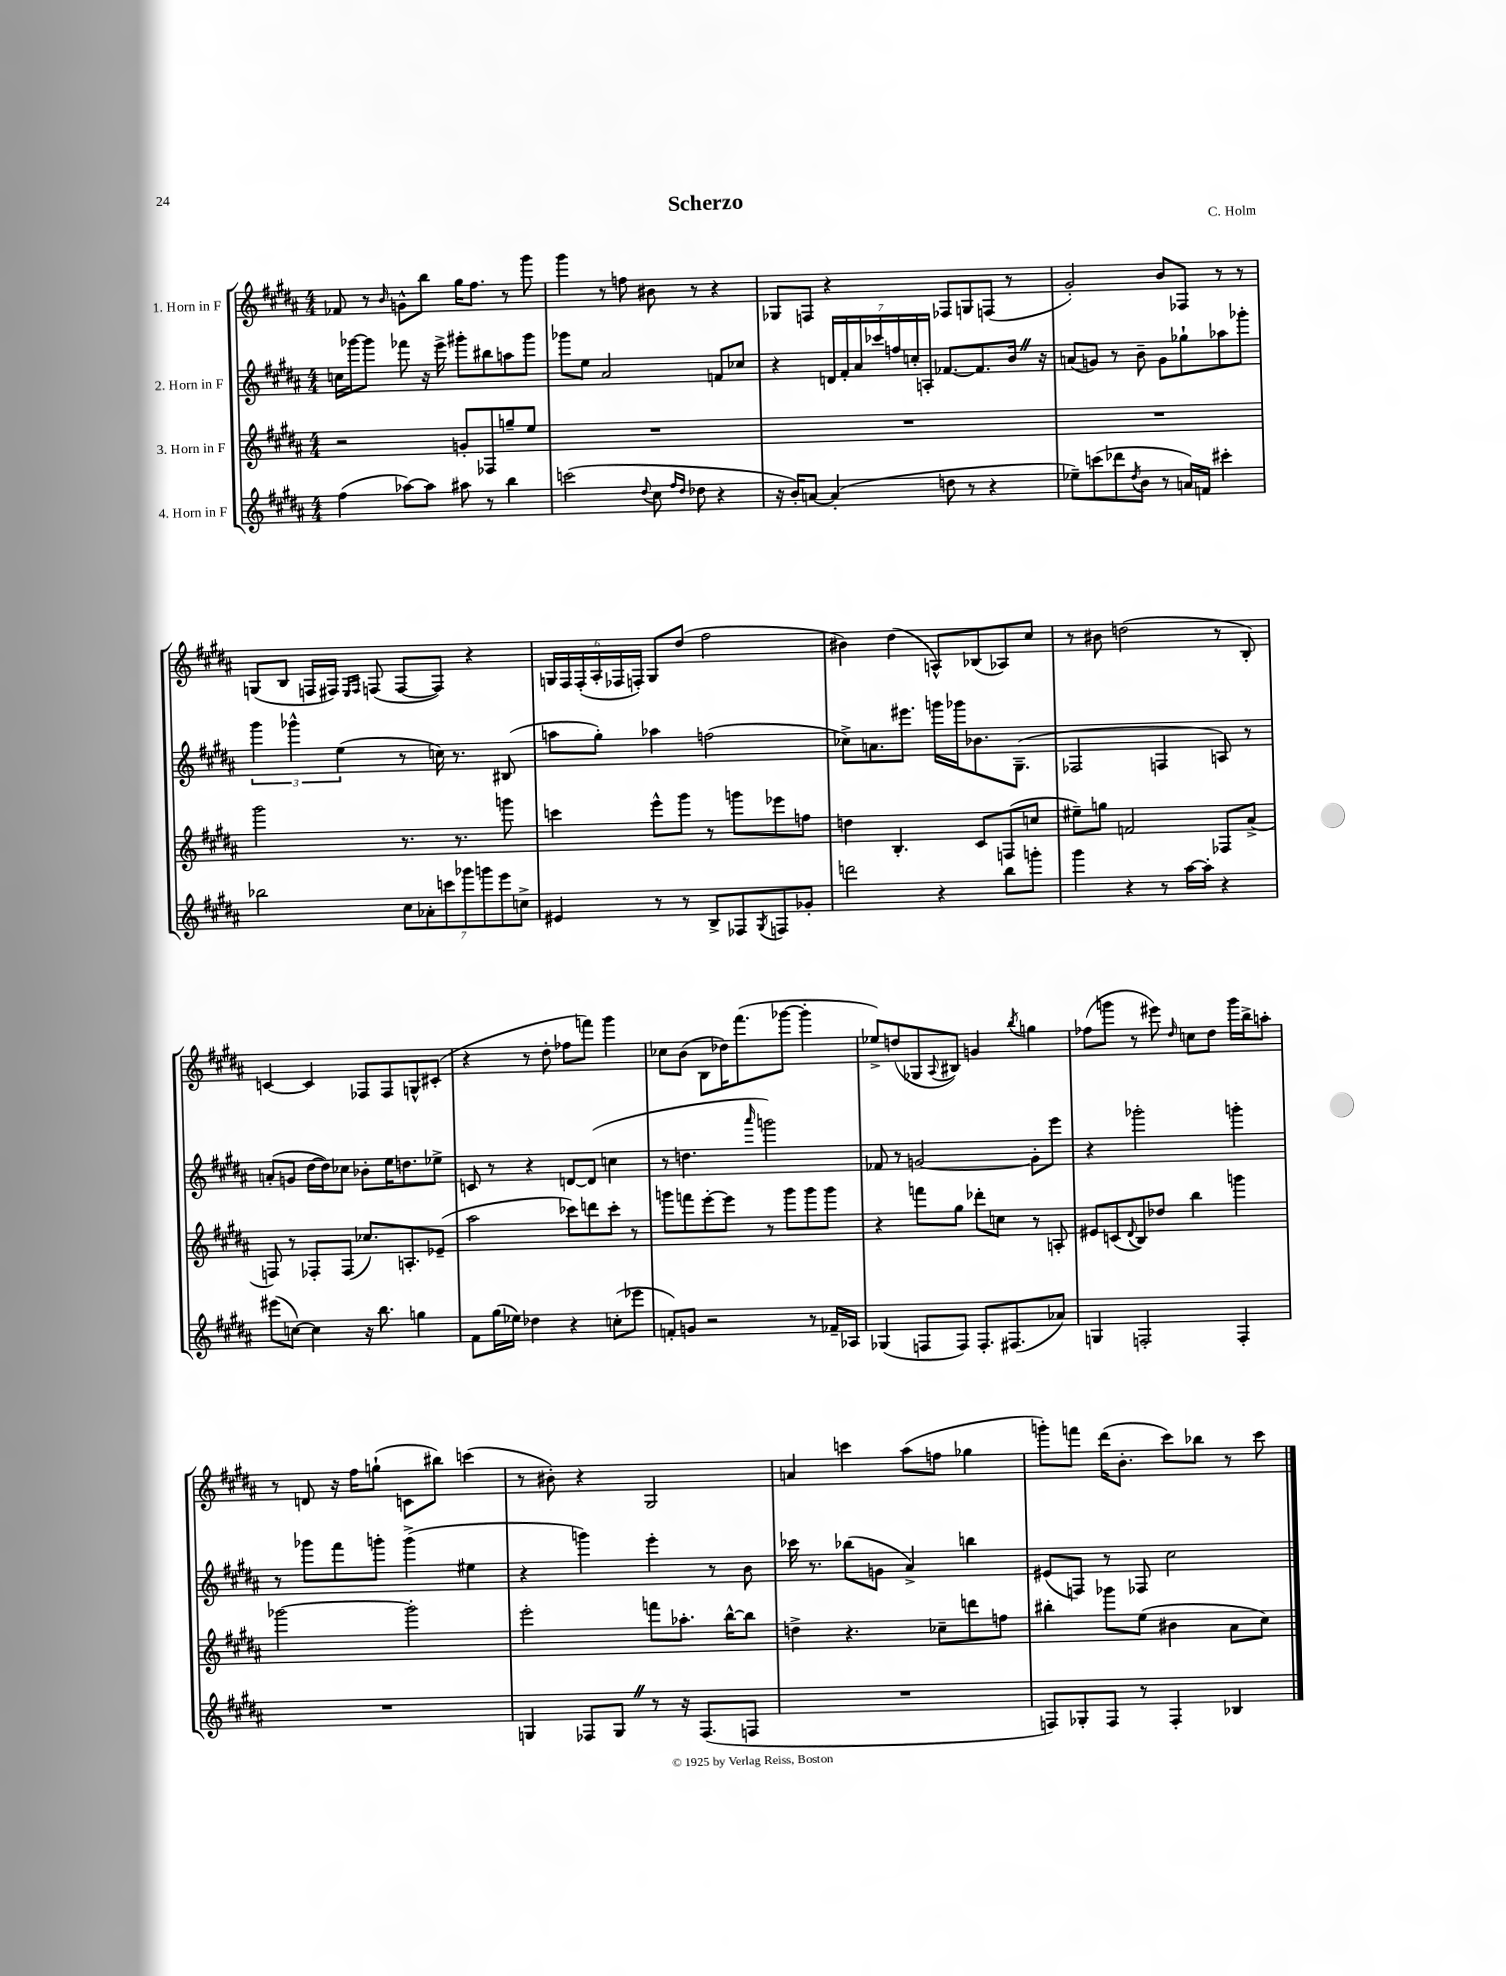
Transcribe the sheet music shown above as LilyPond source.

\header { title = "Scherzo" composer = "C. Holm" }
<<
\new StaffGroup <<
\new Staff = "s0" \with { instrumentName = "1. Horn in F" } {
    \clef treble \key b \major \numericTimeSignature \time 4/4
    fes'8 r8 \grace { b'16 } g'8-^ b''8 gis''16 fis''8. r8 gis'''8 |
    gis'''4 r8 f''8 bis'8 r8 r4 |
    ges8 f8 r4 fes8 g8 f8( r8 |
    gis'2-.) b'8 fes8 r8 r8 |
    g8( b8 f16 fis16) \grace { e16 fis16 } f8( f8~ f8) r4 |
    \tuplet 6/4 { g16 fis16 fis16-.( ais16-. fes16 f16-.) } g8 dis''8( fis''2 |
    bis'4) dis''4( a8-^) bes8( aes8) cis''8 |
    r8 bis'8 d''2( r8 b8-.) |
    c'4~ c'4 fes8 fes8 g8-^ cis'8-.( |
    r4 r8 dis''8-. fes''8 f'''8) gis'''4 |
    ces''8 b'8( b8 des''16) fis'''8.( ges'''8~ ges'''4-. |
    ees''8->) d''8( ges8 \appoggiatura { ais8 } bis8) g'4 \acciaccatura { b''8 } g''4 |
    fes''8( g'''8 r8 eis'''8) \grace { dis''16 } c''8 dis''8 g'''16 b''16-> a''8-. |
    r8 d'8 r16 fis''16 g''8-!( c'8 bis''8) c'''4( |
    r8 bis'8-.) r4 gis2 |
    a'4 c'''4 ais''8( f''8 ges''4 |
    g'''8-.) f'''8 dis'''16( b'8.-. cis'''8) bes''8 r8 cis'''8 \bar "|." |
}
\new Staff = "s1" \with { instrumentName = "2. Horn in F" } {
    \clef treble \key b \major \numericTimeSignature \time 4/4
    c''16 ges'''16~ ges'''8 fes'''8 r16 e'''16-> gis'''8-. bis''8 a''8 gis'''8 |
    ges'''8 e''8 ais'2 f'8 ces''8 |
    r4 \tuplet 7/4 { d'16 fis'16-. ais'16 ces'''16 f''16 c''16-. a16-. } fes'8.~ fes'8. b'16 \once \override BreathingSign.text = \markup { \musicglyph "scripts.caesura.straight" } \breathe r16 |
    a'8( g'8) r8 b'8-- g'8 ges''8-! aes''8 ges'''8-. |
    \tuplet 3/2 { gis'''4 ges'''4-^ e''4( } r8 c''16) r8. bis8( |
    a''8 gis''8-.) aes''4 f''2( |
    ces''8->) a'8. eis'''8. g'''16 ges'''16 bes'8. gis8.--( |
    fes2 f4 a8) r8 |
    a'8-.( g'8 dis''16~ dis''16) ces''8 bes'8-. e''16 d''8. ees''8-> |
    c'8 r8 r4 d'8~ d'8( c''4 |
    r8 d''4. \grace { ais'''16 } g'''2) |
    fes'8 r8 g'2~ g'8-. e'''8 |
    r4 ges'''2-. g'''4-. |
    r8 ges'''8 fis'''8 g'''8-. g'''4->( eis''4 |
    r4 g'''4) e'''4-. r8 b'8 |
    ces'''16 r8. bes''8( g'8 ais'4->) b''4 |
    eis'8( f8) r8 fes8 cis''2 \bar "|." |
}
\new Staff = "s2" \with { instrumentName = "3. Horn in F" } {
    \clef treble \key b \major \numericTimeSignature \time 4/4
    r2 g'8-. fes8 g''8-- e''8 |
    R1 |
    R1 |
    R1 |
    gis'''2 r8. r8. g'''8 |
    c'''4 e'''8-^ gis'''8 r8 g'''8 ees'''8 f''8 |
    d''4 b4.-. cis'8 f8( c''8 |
    eis''8--) g''8 f'2 fes8 ais'8->( |
    f8) r8 fes8-. fes8( ces''8.) a8.-. ees'8--( |
    ais''2 ces'''8) d'''8 ces'''8-. r8 |
    g'''8 f'''8 e'''8~-. e'''8 r8 g'''8 g'''8 g'''8 |
    r4 f'''8 gis''8 des'''8-. c''8 r8 a8-. |
    eis'8 c'8( \appoggiatura { dis'8 } b8) des''8 b''4 g'''4 |
    ges'''2~ ges'''2-. |
    e'''2-. f'''8 aes''8.-. b''16~-^ b''8 |
    d''4-> r4. ces''8-- d'''8 f''8 |
    bis''4-. ges'''8 e''8( bis'4 ais'8 cis''8) \bar "|." |
}
\new Staff = "s3" \with { instrumentName = "4. Horn in F" } {
    \clef treble \key b \major \numericTimeSignature \time 4/4
    fis''4( aes''8~) aes''8 ais''8 r8 b''4 |
    c'''2( \appoggiatura { dis''8 } cis''8 \grace { fis''16 dis''16 } des''8 r4 |
    r16 b'16-.) a'8~ a'4-.( d''8 r8 r4 |
    ees''8--) c'''8( des'''8 \acciaccatura { dis''8 } b'8 r8 a'16) f'16 cis'''4-. |
    bes''2 \tuplet 7/4 { cis''8 aes'8-. c'''8 ges'''8 g'''8 e'''8 c''8-> } |
    eis'4 r8 r8 b8-> fes8 \acciaccatura { gis8 } f8 ges'8-. |
    d'''2 r4 b''8 g'''8-. |
    gis'''4 r4 r8 ais''16~ ais''16-. r4 |
    eis'''8( c''8~) c''4 r16 b''8. g''4 |
    fis'8 gis''16( ees''16) des''4 r4 c''8-.( ees'''8 |
    f'8-.) g'8 r2 r8 fes'16-- aes16 |
    ges4( f8 f8) f8.-. fis8.( aes'8) |
    g4 f2-. f4-. |
    R1 |
    g4 fes8 g8 \once \override BreathingSign.text = \markup { \musicglyph "scripts.caesura.straight" } \breathe r8 r16 fes8.( f8 |
    R1 |
    f8) ges8-. f8 r8 f4-. bes4 \bar "|." |
}
>>
>>
\layout { \context { \Score \remove "Bar_number_engraver" } }
